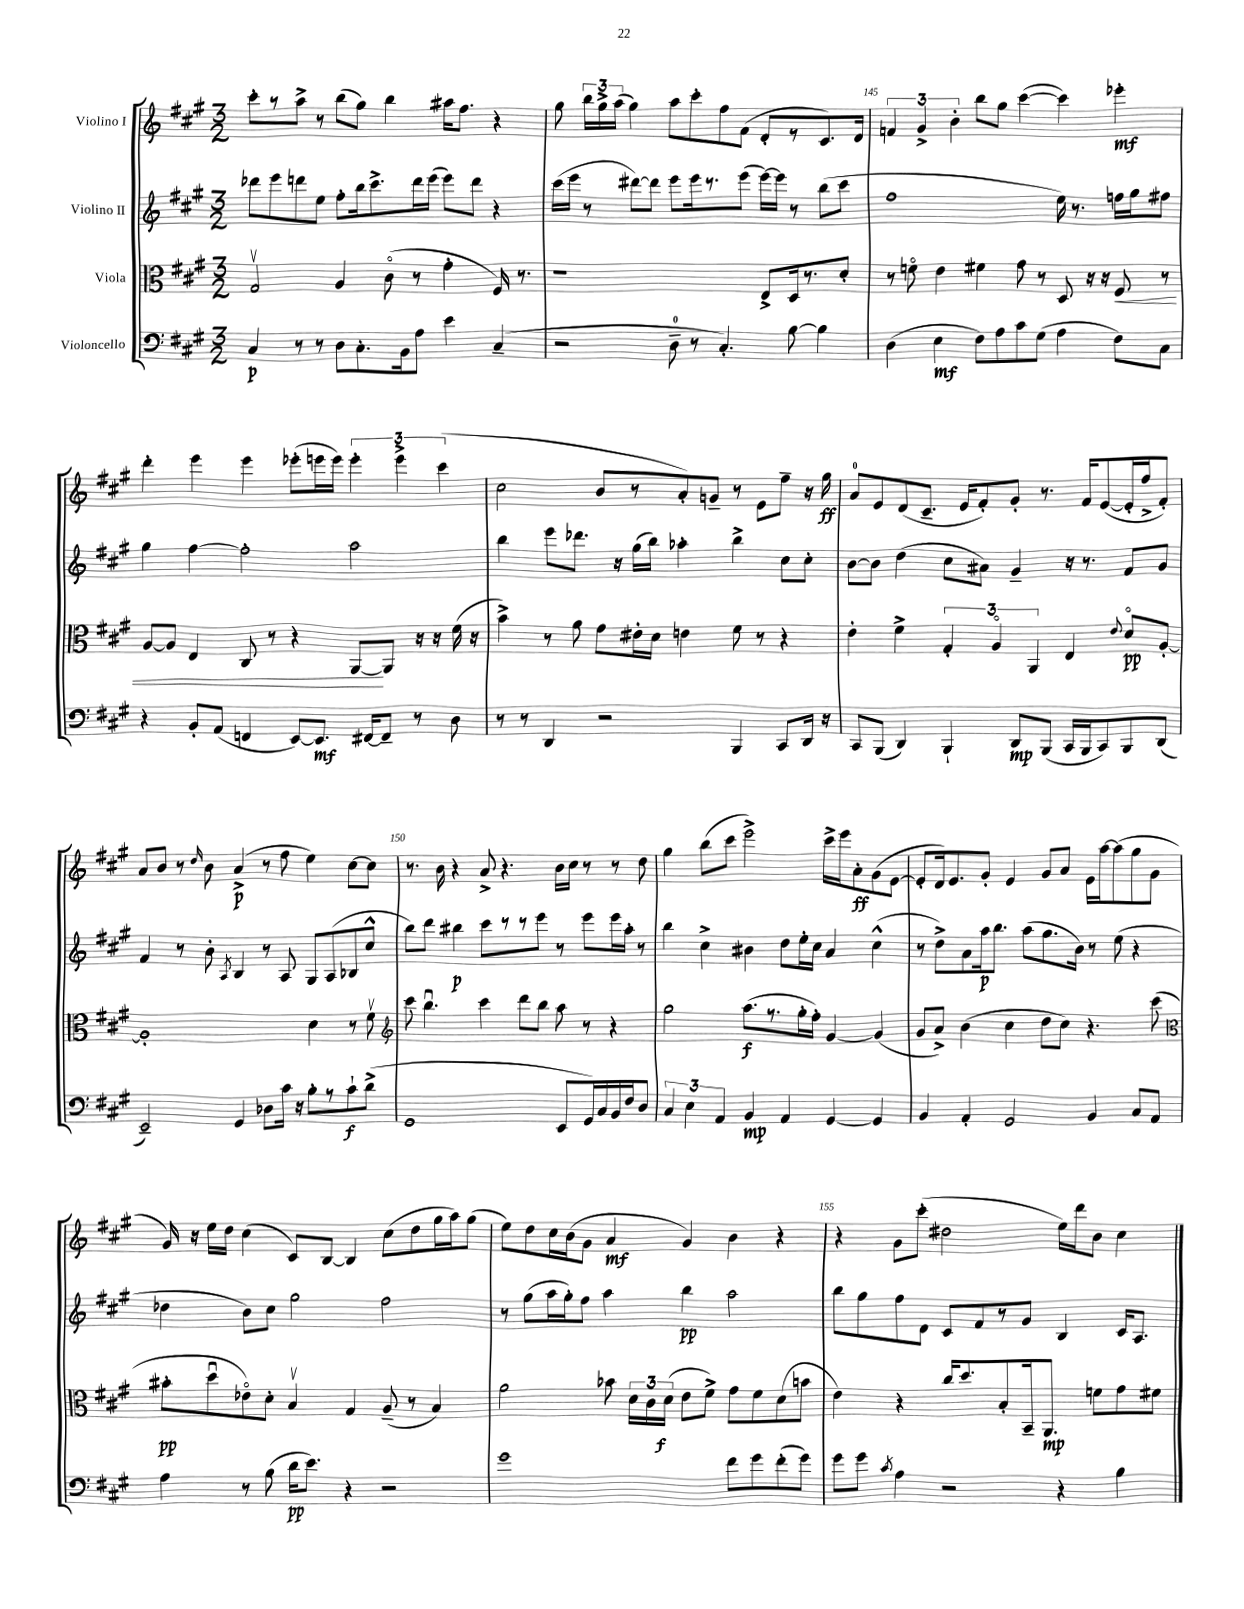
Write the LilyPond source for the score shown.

<<
\new StaffGroup <<
\new Staff = "s0" \with { instrumentName = "Violino I" } {
    \clef treble \key a \major \numericTimeSignature \time 3/2
    \autoBeamOff cis'''8[-. r8 a''8]-> r8 b''8[( gis''8]) b''4 ais''16[ fis''8.] r4 |
    gis''8 \tuplet 3/2 { b''16[ gis''16-> a''16]( } gis''4) a''8[ cis'''8-. fis''8 fis'8]( d'8[-. r8 cis'8.) d'16] |
    \tuplet 3/2 { f'4 gis'4-> b'4-. } b''8[ gis''8] cis'''4~( cis'''4) ees'''4-.\mf |
    d'''4-. e'''4 e'''4 ees'''8[-.( e'''16 e'''16]) \tuplet 3/2 { e'''4-. e'''4-> cis'''4( } |
    cis''2 b'8[ r8 a'8-.) g'8]-- r8 e'8[ fis''8]-- r16 gis''16\ff |
    a'8[-0 e'8 d'8( cis'8.]-- e'16[ fis'8-.) gis'8]-. r8. fis'16[ e'8~( e'16-. fis''16-> fis'8]-.) |
    a'8[ b'8] r8 \grace { d''16 } b'8 a'4->\p( r8 fis''8 e''4) cis''8[~ cis''8] |
    r8. b'16 r4 a'8-> r4. b'16[ cis''16] r8 r8 d''8 |
    gis''4 b''8[( cis'''8] e'''2->) cis'''16[-> e'''16 a'8-.\ff gis'8( e'8]~ |
    e'8[-. d'16) e'8. gis'8]-. e'4 gis'8[ a'8] e'16[ a''16~ a''8( gis''8 gis'8] |
    gis'16) r16 e''16[ d''16] cis''4( cis'8[) b8]~ b4 cis''8[( d''8 gis''16 a''16) gis''8]( |
    e''8[) d''8 cis''16 b'16( gis'8] a'4\mf gis'4) b'4 r4 |
    r4 gis'8[ cis'''8]-.( dis''2 e''16[) d'''16 b'8] cis''4 \bar "|." |
}
\new Staff = "s1" \with { instrumentName = "Violino II" } {
    \clef treble \key a \major \numericTimeSignature \time 3/2
    \autoBeamOff des'''8[ e'''8 d'''8 e''8] fis''8[-. b''16 cis'''8.-> d'''16 e'''16]( e'''8[) d'''8] r4 |
    cis'''16[( e'''16] r8 dis'''8[~) dis'''8] e'''8[ e'''16 r8. e'''8]( e'''16[~) e'''16] r8 b''8[( cis'''8] |
    fis''1 e''16) r8. f''16[ gis''16 fis''8] |
    gis''4 fis''4~ fis''2-. a''2 |
    b''4 e'''8[ des'''8.] r16 gis''16[( b''16]) aes''4-. b''4-> cis''8[ cis''8]-. |
    b'8[~ b'8] d''4( cis''8[ ais'8]) gis'4-- r16 r8. fis'8[ gis'8] |
    fis'4 r8 b'8-. \acciaccatura { a8 } b4 r8 a8 gis8[ a8( bes8 cis''8]-^ |
    b''8[) d'''8] bis''4\p cis'''8[ r8 r8 e'''8] r8 e'''8[ e'''16 a''16]-. r8 |
    b''4 cis''4-> bis'4 d''8[ e''16-. cis''16] a'4 cis''4-^( |
    r8 d''8[->) a'8 a''16\p b''8.] a''8[( gis''8. b'16]) r8 e''8( r4 |
    des''4 b'8[) cis''8] gis''2 fis''2 |
    r8 gis''8[( a''16 gis''16-.) fis''8] a''4 b''4\pp a''2 |
    b''8[ gis''8 fis''8 d'8] cis'8[ fis'8 r8 gis'8] b4 cis'16[ a8.] \bar "|." |
}
\new Staff = "s2" \with { instrumentName = "Viola" } {
    \clef alto \key a \major \numericTimeSignature \time 3/2
    \autoBeamOff gis2\upbow a4 cis'8\flageolet( r8 gis'4-. fis16) r8. |
    r1 e8[-> d16 r8. d'8]-. |
    r8 f'8\flageolet e'4 fis'4 gis'8 r8 d8 r16 r16 fis8\< r8 |
    a8[~ a8] e4 cis8 r8 r4 a,8[~\! a,8] r16 r16 fis'16( r16 |
    b'4->) r8 a'8 gis'8[ eis'16-. d'16] e'4 fis'8 r8 r4 |
    e'4-. fis'4-> \tuplet 3/2 { gis4-. a4\flageolet a,4 } e4 \appoggiatura { e'8 } d'8[\flageolet\pp a8]~-. |
    a1-. d'4 r8 fis'8\upbow |
    \clef treble cis'''8 b''4.\downbow cis'''4 d'''8[ b''8] a''8 r8 r4 |
    gis''2 a''8.[\f( r8. gis''16-. fis''16]-.) gis'4~ gis'4( |
    gis'8[ a'8]->) b'4( cis''4 d''8[ cis''8]) r4. cis'''8( |
    \clef alto bis'8[-.\pp d''8\downbow ees'8\flageolet) d'8]-. b4\upbow gis4 a8--( r8 b4) |
    a'2 bes'8 \tuplet 3/2 { d'16[ cis'16 d'16]\f( } e'8[ fis'8]->) gis'8[ fis'8 d'8( b'8] |
    e'4) r4 cis''16[ d''8. b8-. b,16-- a,8.]\mp f'8[ gis'8 fis'8] \bar "|." |
}
\new Staff = "s3" \with { instrumentName = "Violoncello" } {
    \clef bass \key a \major \numericTimeSignature \time 3/2
    \autoBeamOff cis4\p r8 r8 d8[ cis8.-. b,16 a8] e'4 cis4--( |
    r2 d8-0-- r8 cis4.-.) b8~ b4 |
    d4( e4\mf fis8[) a8 cis'8 gis8]( a4 fis8[) cis8] |
    r4 b,8[-. a,8]( f,4 e,8[~) e,8.]\mf fis,16[~ fis,8]-- r8 d8 |
    r8 r8 d,4 r2 b,,4 cis,8[ d,16] r16 |
    cis,8[ b,,8]( d,4) b,,4-! d,8[\mp b,,8]( cis,16[ b,,16 cis,8) b,,8 d,8]( |
    e,2--) gis,4 des8[ cis'16] r16 b8[-. r8 cis'8-!\f d'8]->( |
    gis,1 e,8[ gis,16) cis16 b,16 fis16 d8] |
    \tuplet 3/2 { cis4 e4 a,4 } b,4\mp a,4 gis,4~ gis,4 |
    b,4 a,4-. gis,2 b,4 cis8[ a,8] |
    a4 r8 b8( d'16[\pp e'8.]) r4 r2 |
    gis'1 fis'8[ gis'8 fis'8-.( gis'8]) |
    gis'8[ gis'8] \acciaccatura { cis'8 } a4 r2 r4 b4 \bar "|." |
}
>>
>>
\layout { \context { \Score currentBarNumber = #143 \override BarNumber.break-visibility = ##(#f #t #t) barNumberVisibility = #(every-nth-bar-number-visible 5) } }
